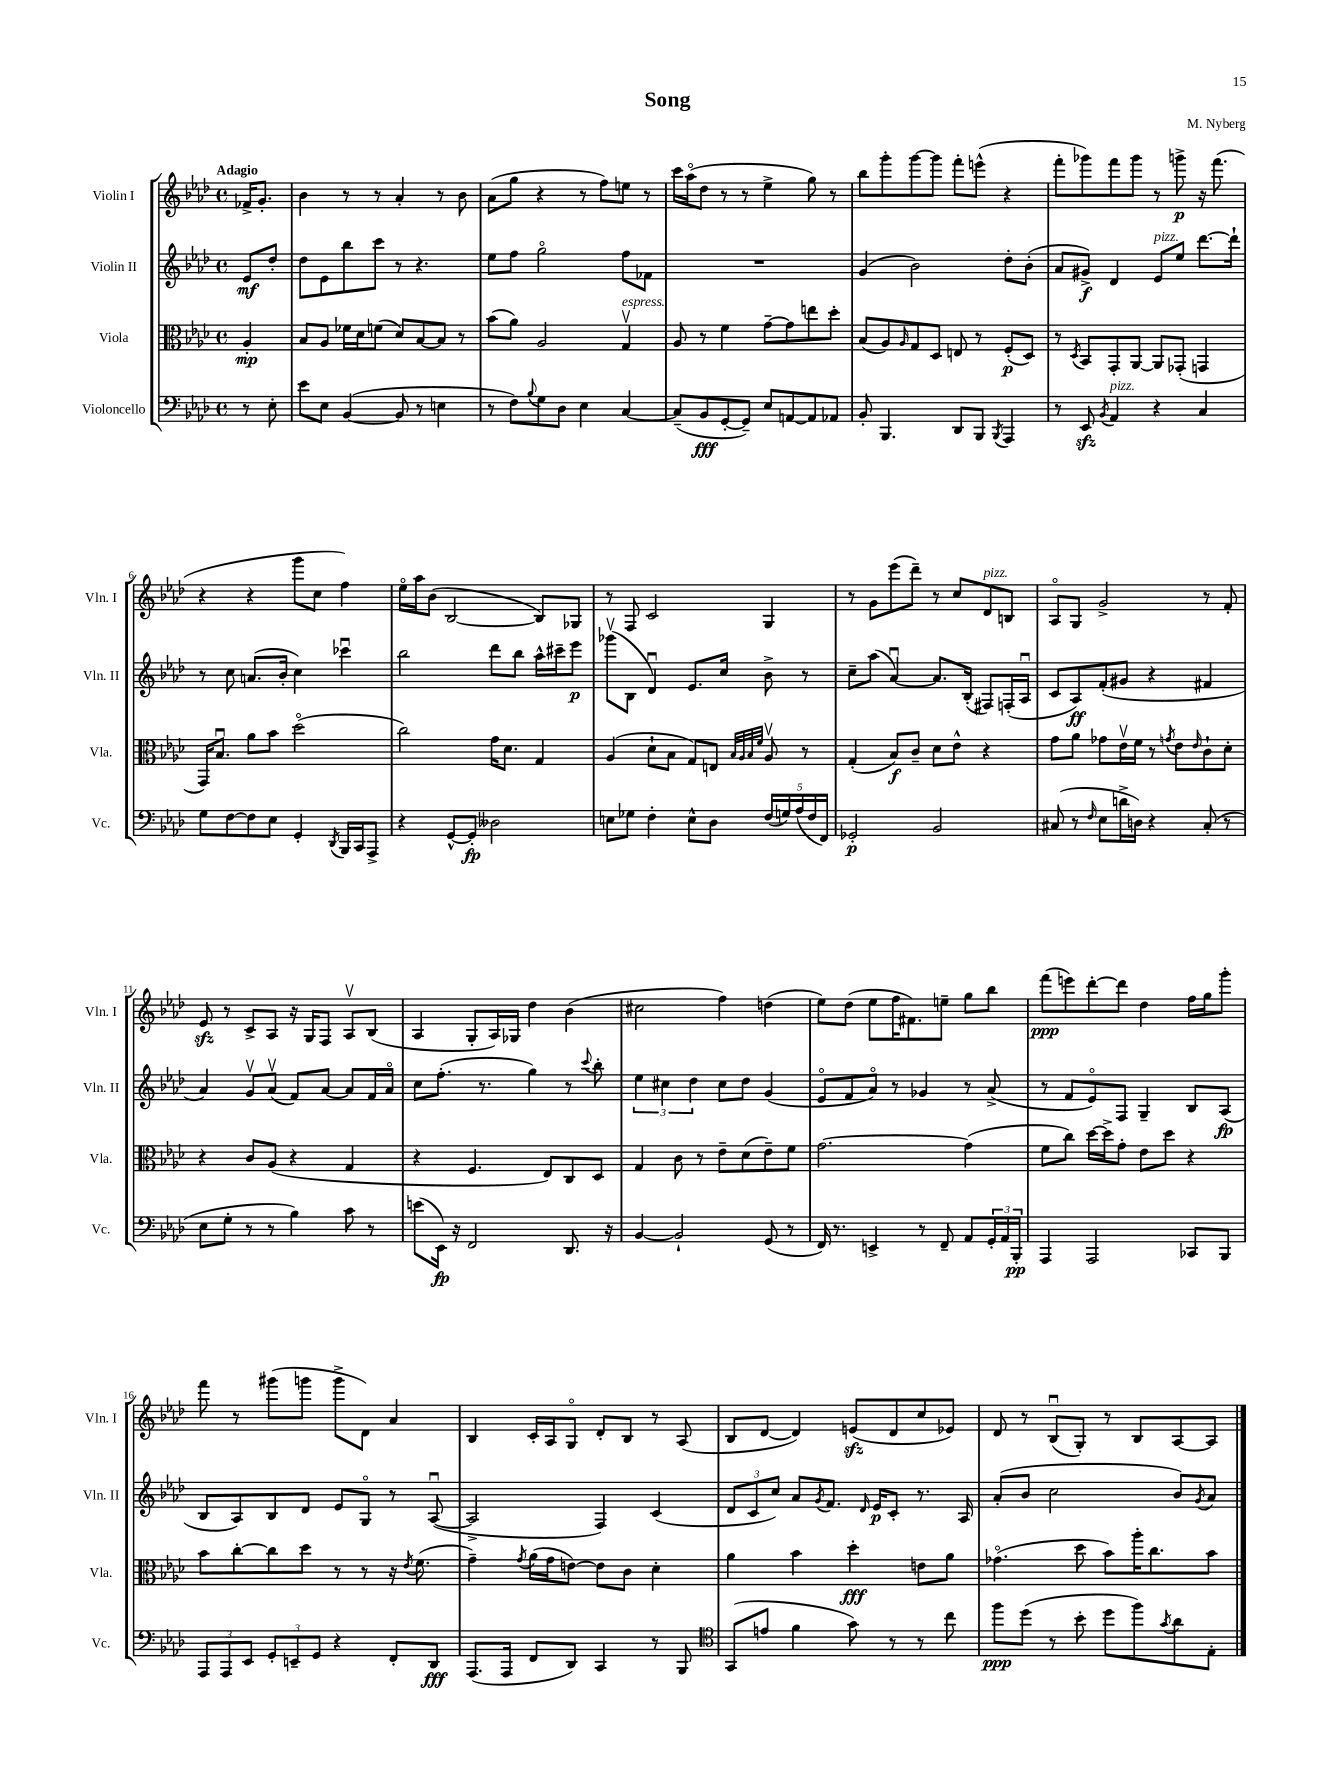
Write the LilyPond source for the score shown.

\header { title = "Song" composer = "M. Nyberg" }
<<
\new StaffGroup <<
\new Staff = "s0" \with { instrumentName = "Violin I" shortInstrumentName = "Vln. I" } {
    \clef treble \key aes \major \defaultTimeSignature \time 4/4 \partial 4 \tempo "Adagio"
    fes'16-> g'8.-. |
    bes'4 r8 r8 aes'4-. r8 bes'8 |
    aes'8( g''8 r4 r8 f''8) e''8 r8 |
    c'''16 aes''16\flageolet( des''8 r8 r8 ees''4-> g''8) r8 |
    bes''8 g'''8-. g'''8~ g'''8 f'''8-. e'''8-^( r4 |
    f'''8-. ges'''8) f'''8 ges'''8 r8 g'''8->\p r16 f'''8.( |
    r4 r4 g'''8 c''8 f''4) |
    ees''16\flageolet aes''16 bes'8( bes2~ bes8) ges8 |
    r8 f8 c'2 g4 |
    r8 g'8 ees'''8( des'''8--) r8 c''8 des'8^\markup { \italic "pizz." } b8 |
    aes8\flageolet g8 g'2-> r8 f'8-. |
    ees'8\sfz r8 c'8-> aes8 r16 g16 f8 aes8\upbow bes8( |
    aes4 g8-. aes16) ges16 des''4 bes'4( |
    cis''2 f''4) d''4( |
    ees''8) des''8( ees''8 f''16 fis'8.) e''8-- g''8 bes''8 |
    f'''8\ppp( e'''8) des'''8~-. des'''8 des''4 f''16 g''16 g'''8-. |
    f'''8 r8 gis'''8( g'''8 g'''8-> des'8) aes'4 |
    bes4 c'16-. aes16 g8\flageolet des'8-. bes8 r8 aes8( |
    bes8 des'8~ des'4) e'8\sfz( des'8 c''8 ees'8) |
    des'8 r8 bes8\downbow( g8-.) r8 bes8 aes8~ aes8 \bar "|." |
}
\new Staff = "s1" \with { instrumentName = "Violin II" shortInstrumentName = "Vln. II" } {
    \clef treble \key aes \major \defaultTimeSignature \time 4/4 \partial 4
    ees'8\mf des''8-. |
    des''8 ees'8 bes''8 c'''8 r8 r4. |
    ees''8 f''8 g''2\flageolet f''8 fes'8 |
    R1 |
    g'4( bes'2) des''8-. bes'8-.( |
    aes'8 gis'8->\f) des'4 ees'8^\markup { \italic "pizz." } ees''8 des'''8.~ des'''16-! |
    r8 c''8 a'8.( bes'16-. c''4) ces'''4\downbow |
    bes''2 des'''8 bes''8 aes''16-^ cis'''16-- ees'''8\p |
    ges'''8\upbow( bes8 des'4\downbow) ees'8. c''16 bes'8-> r8 |
    c''8-- aes''8( aes'4~\downbow) aes'8. bes16-.( fis8) f16-.( aes16\downbow |
    c'8 aes8\ff) f'8-.( gis'8 r4 fis'4 |
    aes'4) g'8\upbow aes'8\upbow( f'8) aes'8~ aes'8 f'16 aes'16\flageolet |
    c''8 f''8.-.( r8. g''4) r8 \appoggiatura { c'''8 } bes''8-. |
    \tuplet 3/2 { ees''4 cis''4 des''4 } cis''8 des''8 g'4( |
    ees'8\flageolet f'8 aes'8\flageolet) r8 ges'4 r8 aes'8->( |
    r8 f'8 ees'8\flageolet) f8 g4-- bes8 aes8\fp( |
    bes8 aes8) bes8 des'8 ees'8 g8\flageolet r8 aes8~\downbow( |
    aes2-> f4) c'4( |
    \tuplet 3/2 { des'8 c'8 c''8) } aes'8 \acciaccatura { g'8 } f'8. \grace { des'16 } ees'16\p c'8-. r8. aes16 |
    aes'8-.( bes'8 c''2 bes'8) \acciaccatura { g'8 } aes'8 \bar "|." |
}
\new Staff = "s2" \with { instrumentName = "Viola" shortInstrumentName = "Vla." } {
    \clef alto \key aes \major \defaultTimeSignature \time 4/4 \partial 4
    aes4-.\mp |
    bes8 aes8 fes'16 des'16 f'8( des'8) bes8~ bes8 r8 |
    bes'8( aes'8) aes2 g4\upbow^\markup { \italic "espress." } |
    aes8 r8 f'4 g'8~-- g'8 e''8 des''8-. |
    bes8( aes8) \grace { aes16 } g8 des8 e8 r8 f8-.\p( des8) |
    r8 \acciaccatura { des8 } bes,8 g,8-. aes,8~ aes,8 ges,8-.( g,4 |
    g,16) bes8.\downbow aes'8 bes'8 des''2\flageolet( |
    c''2) g'16 des'8. g4 |
    aes4( des'8-! bes8 g8) e8 \grace { bes32 aes32 bes32 f'32 } aes8\upbow r8 |
    g4-.( bes8\f) c'8-- des'8 ees'8-^ r4 |
    g'8 aes'8 ges'8 ees'16\upbow f'16 r8 \acciaccatura { g'8 } ees'8 \grace { ees'16 } c'8-! des'8-. |
    r4 c'8 aes8( r4 g4 |
    r4 f4. ees8) c8 des8 |
    g4 c'8 r8 ees'8-- des'8( ees'8--) f'8 |
    g'2.~ g'4( |
    f'8 c''8) des''16~ des''16-> g'8-. ees'8 des''8 r4 |
    bes'8 c''8~-. c''8 des''8 r8 r8 r16 \acciaccatura { ees'8 } f'8.( |
    g'4--) \acciaccatura { g'8 } aes'16( g'16 e'8~) e'8 c'8 des'4-. |
    aes'4 bes'4 des''4-.\fff e'8 aes'8 |
    ges'4.\flageolet( des''8 bes'8) aes''16-. c''8. bes'8 \bar "|." |
}
\new Staff = "s3" \with { instrumentName = "Violoncello" shortInstrumentName = "Vc." } {
    \clef bass \key aes \major \defaultTimeSignature \time 4/4 \partial 4
    r8 ees8-. |
    ees'8 ees8 bes,4~( bes,8 r8 e4 |
    r8 f8) \appoggiatura { bes8 } g8 des8 ees4 c4~ |
    c8--( bes,8\fff g,8~-. g,8--) ees8 a,8~ a,8 aes,8 |
    bes,8-. bes,,4. des,8 bes,,8 \acciaccatura { bes,,8 } aes,,4 |
    r8 ees,8\sfz \acciaccatura { bes,8 } aes,4^\markup { \italic "pizz." } r4 c4 |
    g8 f8~ f8 ees8 g,4-. \acciaccatura { des,8 } bes,,16 c,16 aes,,8-> |
    r4 g,8~-^ g,8-.\fp deses2 |
    e8 ges8 f4-. e8-^ des8 \tuplet 5/4 { f16( g16) aes16( f16 f,16) } |
    ges,2-.\p bes,2 |
    cis8( r8 \grace { f16 } ees8 d'16-> d16) r4 cis8-.( r8 |
    ees8 g8-. r8 r8 bes4) c'8 r8 |
    e'8( ees,16\fp) r16 f,2 des,8. r16 |
    bes,4~ bes,2-! g,8( r8 |
    f,16) r8. e,4-> r8 f,8-- aes,8 \tuplet 3/2 { g,16-. aes,16 bes,,16-.\pp } |
    aes,,4 aes,,2 ces,8 bes,,8 |
    \tuplet 3/2 { aes,,8 aes,,8 ees,8 } \tuplet 3/2 { g,8-. e,8-- g,8 } r4 f,8-. des,8\fff |
    aes,,8.( aes,,16 f,8 des,8) c,4 r8 bes,,8 |
    \clef tenor g,8( e'8 f'4 g'8) r8 r8 c''8 |
    f''8\ppp des''8( r8 bes'8-. des''8 f''8) \acciaccatura { g'8 } aes'8 ees8-. \bar "|." |
}
>>
>>
